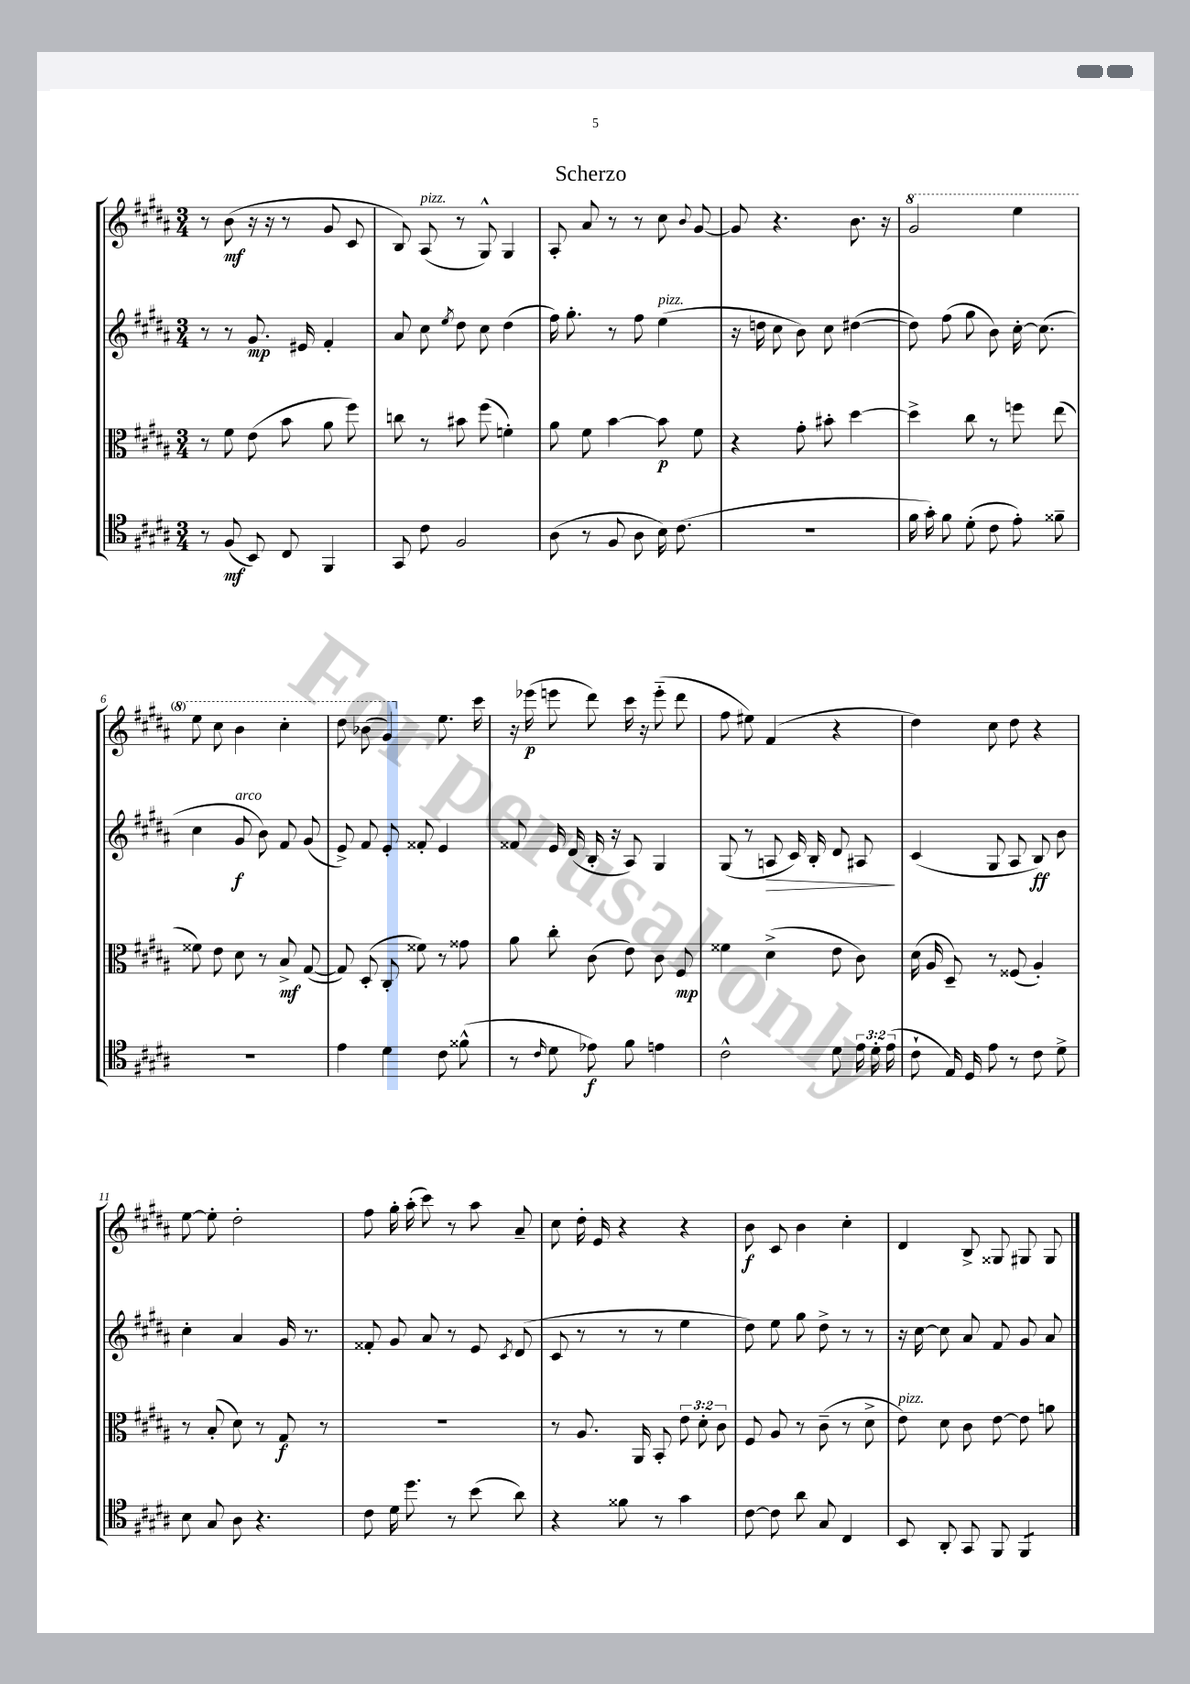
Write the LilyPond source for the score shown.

\header { title = "Scherzo" }
<<
\new StaffGroup <<
\new Staff = "s0" {
    \clef treble \key b \major \numericTimeSignature \time 3/4
    \autoBeamOff r8 b'8\mf( r16 r16 r8 gis'8 cis'8 |
    b8) ais8^\markup { \italic "pizz." }( r8 gis8-^) gis4 |
    ais8-. ais'8 r8 r8 cis''8 \appoggiatura { b'8 } gis'8~ |
    gis'8 r4. b'8. r16 |
    \ottava #1 gis''2 e'''4 |
    e'''8 cis'''8 b''4 cis'''4-. |
    dis'''8 bes''8( gis''4) \ottava #0 e''8. cis'''16 |
    r16 ees'''16\p( e'''8 dis'''8) cis'''16 r16 e'''8-_( dis'''8 |
    fis''8 eis''8) fis'4( r4 |
    dis''4) cis''8 dis''8 r4 |
    e''8~ e''8-. dis''2-. |
    fis''8 gis''16-. ais''16-.( cis'''8) r8 ais''8 ais'8-- |
    cis''8 dis''16-. e'16 r4 r4 |
    b'8\f cis'8 b'4 cis''4-. |
    dis'4 b8-> gisis8 gis8 gis8 \bar "|." |
}
\new Staff = "s1" {
    \clef treble \key b \major \numericTimeSignature \time 3/4
    \autoBeamOff r8 r8 gis'8.\mp eis'16 fis'4-. |
    ais'8 cis''8 \acciaccatura { e''8 } dis''8 cis''8 dis''4( |
    fis''16) gis''8.-. r8 fis''8 e''4^\markup { \italic "pizz." }( |
    r16 d''16 cis''8 b'8) cis''8 dis''4~( |
    dis''8) fis''8( gis''8 b'8) cis''16~-. cis''8.( |
    cis''4 gis'8\f^\markup { \italic "arco" } b'8) fis'8 gis'8( |
    e'8->) fis'8 e'8-. fisis'8-. e'4 |
    fisis'8 e'16 dis'16( b16-. r16 ais8) gis4 |
    gis8( r8 a8\> cis'16) b16-. dis'8 ais8\! |
    cis'4( gis8 ais8 b8\ff) b'8 |
    cis''4-. ais'4 gis'16 r8. |
    fisis'8-. gis'8 ais'8 r8 e'8 \acciaccatura { cis'8 } dis'8( |
    cis'8 r8 r8 r8 e''4 |
    dis''8) e''8 gis''8 dis''8-> r8 r8 |
    r16 cis''16~ cis''8 ais'8 fis'8 gis'8 ais'8 \bar "|." |
}
\new Staff = "s2" {
    \clef alto \key b \major \numericTimeSignature \time 3/4 \override Staff.TupletNumber.text = #tuplet-number::calc-fraction-text
    \autoBeamOff r8 fis'8 e'8( b'8 ais'8 fis''8) |
    c''8 r8 bis'8 fis''8( f'4-.) |
    ais'8 fis'8 b'4~ b'8\p fis'8 |
    r4 gis'8-. bis'8-. dis''4~ |
    dis''4-> cis''8 r8 f''8 e''8( |
    fisis'8) e'8 dis'8 r8 b8->\mf gis8~( |
    gis8) dis8-.( cis8-. fisis'8) r8 gisis'8 |
    ais'8 cis''8-. cis'8( e'8) cis'8 fis8\mp |
    fisis'4 dis'4->( e'8 cis'8) |
    dis'16( ais16 dis8--) r8 fisis8( ais4-.) |
    r8 b8-.( dis'8) r8 gis8\f r8 |
    R2. |
    r8 ais8. ais,16 b,8-. \tuplet 3/2 { e'8 dis'8-. cis'8 } |
    fis8 ais8 r8 cis'8--( r8 dis'8-> |
    e'8^\markup { \italic "pizz." }) dis'8 cis'8 e'8~ e'8 a'8 \bar "|." |
}
\new Staff = "s3" {
    \clef tenor \key b \major \numericTimeSignature \time 3/4 \override Staff.TupletNumber.text = #tuplet-number::calc-fraction-text
    \autoBeamOff r8 fis8\mf( b,8) cis8 fis,4 |
    gis,8 cis'8 fis2 |
    ais8( r8 fis8 ais8 b16) cis'8.( |
    R2. |
    fis'16 gis'16-.) fis'8 dis'8-.( cis'8 e'8-.) fisis'8-- |
    R2. |
    e'4 dis'4 cis'8 fisis'8-^( |
    r8 \grace { cis'16 } dis'8 ees'8\f) fis'8 e'4 |
    cis'2-^ dis'8 \tuplet 3/2 { e'16 dis'16-. e'16( } |
    cis'8-! e16) dis16 e'8 r8 cis'8 dis'8-> |
    b8 gis8 ais8 r4. |
    cis'8 dis'16 dis''8. r8 b'8( ais'8) |
    r4 fisis'8 r8 gis'4 |
    cis'8~ cis'8 ais'8 gis8 cis4 |
    b,8 ais,8-. gis,8 fis,8 fis,4:8 \bar "|." |
}
>>
>>
